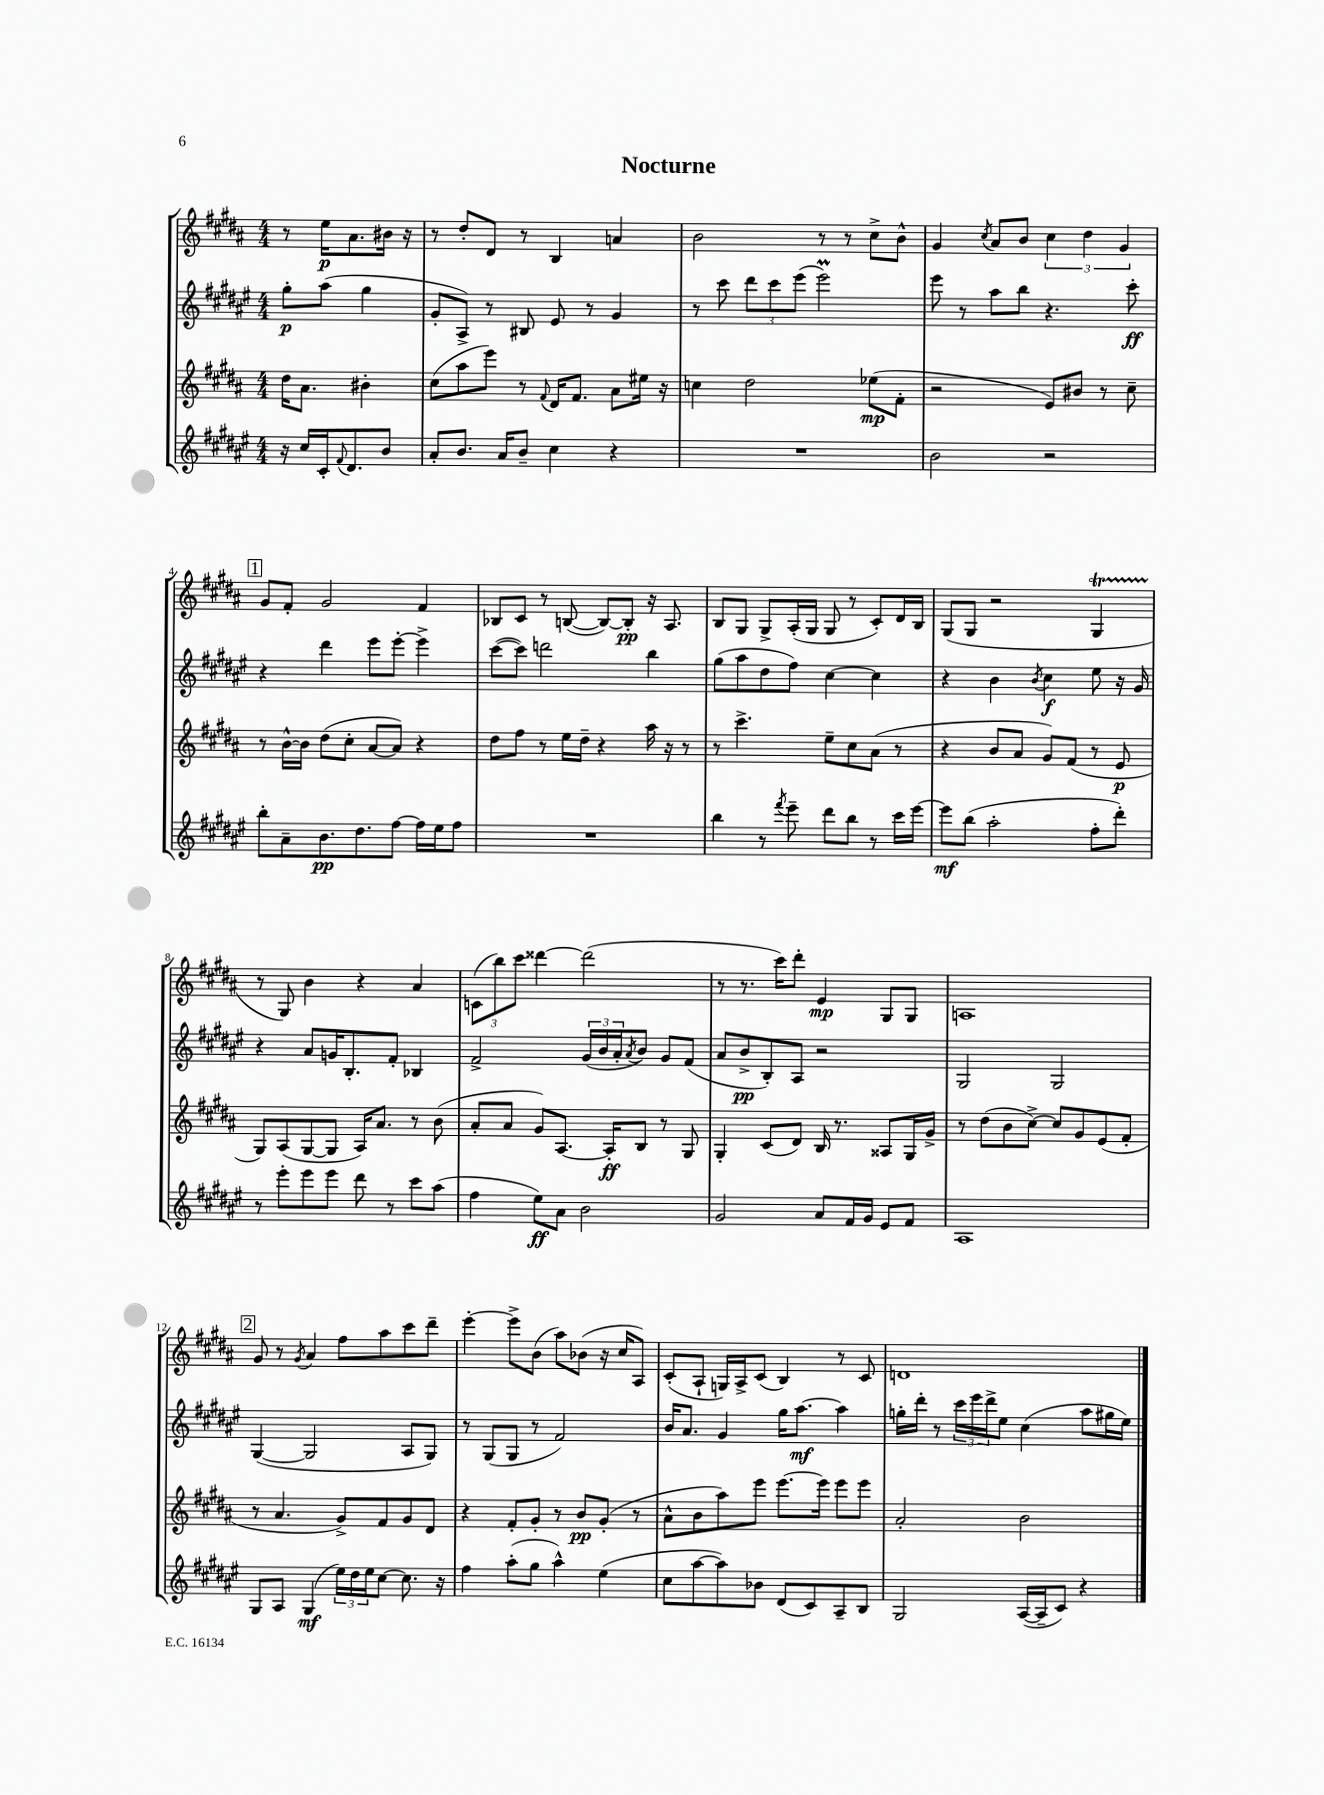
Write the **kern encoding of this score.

**kern	**dynam	**kern	**dynam	**kern	**dynam	**kern	**dynam
*part4	*part4	*part3	*part3	*part2	*part2	*part1	*part1
*staff4	*staff4	*staff3	*staff3	*staff2	*staff2	*staff1	*staff1
*clefG2	*	*clefG2	*	*clefG2	*	*clefG2	*
*k[f#c#g#d#a#e#]	*	*k[f#c#g#d#a#]	*	*k[f#c#g#d#a#e#]	*	*k[f#c#g#d#a#]	*
*M4/4	*	*M4/4	*	*M4/4	*	*M4/4	*
=	=	=	=	=	=	=	=
16r	.	16dd#\KL	.	8gg#'\L	p	8r	.
16cc#/LL	.	8.a#\J	.	.	.	.	.
16c#'/J	.	.	.	(8aa#\J	.	16ee\KL	p
8qqf#/	.	.	.	.	.	.	.
8.d#/	.	.	.	.	.	8.a#\	.
.	.	4b#X'\	.	4gg#\	.	.	.
8b/J	.	.	.	.	.	16b#X\Jk	.
.	.	.	.	.	.	16r	.
=1	=1	=1	=1	=1	=1	=1	=1
8a#'/L	.	(8cc#\L	.	8g#'/L	.	8r	.
8.b/J	.	8aa#\	.	8A#^/J)	.	8dd#'/L	.
.	.	8eee\J)	.	8r	.	8d#/J	.
16a#/KL	.	.	.	.	.	.	.
8b~/J	.	8r	.	8B#X/	.	8r	.
.	.	8qqf#/	.	.	.	.	.
4cc#\	.	16d#/KL	.	8e#/	.	4B/	.
.	.	8.f#/J	.	.	.	.	.
.	.	.	.	8r	.	.	.
4r	.	8a#\L	.	4g#/	.	4an/	.
.	.	16ee#X\Jk	.	.	.	.	.
.	.	16r	.	.	.	.	.
=2	=2	=2	=2	=2	=2	=2	=2
1r	.	4ccn\	.	8r	.	2b\	.
.	.	.	.	8ccc#\	.	.	.
.	.	2dd#\	.	12ddd#\L	.	.	.
.	.	.	.	12ccc#\	.	.	.
.	.	.	.	(12eee#\J	.	.	.
.	.	.	.	2eee#m\)	.	8r	.
.	.	.	.	.	.	8r	.
.	.	(8ee-X\L	mp	.	.	8cc#^\L	.
.	.	8f#'\J	.	.	.	8b^^\J	.
=3	=3	=3	=3	=3	=3	=3	=3
2b\	.	2r	.	8eee#\	.	4g#/	.
.	.	.	.	8r	.	.	.
.	.	.	.	.	.	8qcc#/	.
.	.	.	.	8aa#\L	.	8a#/L	.
.	.	.	.	8bb\J	.	8b/J	.
2r	.	8e/L)	.	4.r	.	6cc#\	.
.	.	8b#X/J	.	.	.	.	.
.	.	.	.	.	.	6dd#\	.
.	.	8r	.	.	.	.	.
.	.	.	.	.	.	6g#/	.
.	.	8cc#~\	.	8ccc#'\	ff	.	.
!!LO:LB:g=z
!!LO:REH:place=s1:t=1
=4	=4	=4	=4	=4	=4	=4	=4
8bb'\L	.	8r	.	4r	.	8g#/L	.
8a#~\	.	[16b^^\LL	.	.	.	8f#'/J	.
.	.	16b\JJ]	.	.	.	.	.
8.b\	pp	(8dd#\L	.	4ddd#\	.	2g#/	.
.	.	8cc#'\J	.	.	.	.	.
8.dd#\	.	.	.	.	.	.	.
.	.	[8a#/L	.	8eee#\L	.	.	.
[8ff#\J	.	8a#/J])	.	[8eee#'\J	.	.	.
16ff#\LL]	.	4r	.	4eee#^\]	.	4f#/	.
16ee#\J	.	.	.	.	.	.	.
8ff#\J	.	.	.	.	.	.	.
=5	=5	=5	=5	=5	=5	=5	=5
1r	.	8dd#\L	.	([8ccc#\L	.	8B-X/L	.
.	.	8ff#\J	.	8ccc#\J])	.	8c#/J	.
.	.	8r	.	2dddn\	.	8r	.
.	.	16ee\LL	.	.	.	([8Bn/	.
.	.	16dd#~\JJ	.	.	.	.	.
.	.	4r	.	.	.	8B/L_)	.
.	.	.	.	.	.	8B'/J]	pp
.	.	16aa#\	.	4bb\	.	16r	.
.	.	16r	.	.	.	8.A#/	.
.	.	8r	.	.	.	.	.
=6	=6	=6	=6	=6	=6	=6	=6
4bb\	.	8r	.	(8gg#\L	.	8B/L	.
.	.	4.ccc#^\	.	8aa#\	.	8G#/J	.
8r	.	.	.	8dd#\	.	8G#^/L	.
8qfff#/	.	.	.	.	.	.	.
8eee#~\	.	.	.	8ff#\J)	.	(16A#'/L	.
.	.	.	.	.	.	16G#/JJ	.
8ddd#\L	.	8ee~\L	.	[4cc#\	.	8G#/	.
8bb\J	.	8cc#\	.	.	.	8r	.
8r	.	(8a#\J	.	4cc#\]	.	8c#'/L)	.
16ccc#\LL	.	8r	.	.	.	16d#/L	.
[16eee#\JJ	.	.	.	.	.	16B/JJ	.
=7	=7	=7	=7	=7	=7	=7	=7
8eee#\L]	mf	4r	.	4r	.	(8G#/L	.
(8bb\J	.	.	.	.	.	8G#/J	.
2aa#'\	.	8b/L	.	4b\	.	2r	.
.	.	8a#/J	.	.	.	.	.
.	.	.	.	8qb/	.	.	.
.	.	8g#/L)	.	4cc#\	f	.	.
.	.	(8f#/J	.	.	.	.	.
8ff#'\L	.	8r	.	8ee#\	.	4G#T/	.
8ddd#'\J)	.	8e/	p	16r	.	.	.
.	.	.	.	16g#/	.	.	.
!!LO:LB:g=z
=8	=8	=8	=8	=8	=8	=8	=8
8r	.	8G#/L)	.	4r	.	8r	.
8eee#'\L	.	(8A#/	.	.	.	8G#/)	.
8eee#\	.	[8G#/	.	8a#/L	.	4b\	.
8eee#\J	.	8G#/J]	.	16gn/K	.	.	.
.	.	.	.	8.B'/	.	.	.
8ddd#\	.	16A#/KL)	.	.	.	4r	.
.	.	8.a#/J	.	.	.	.	.
8r	.	.	.	8f#'/J	.	.	.
8ccc#\L	.	8r	.	4B-X/	.	4a#/	.
(8aa#\J	.	(8b\	.	.	.	.	.
=9	=9	=9	=9	=9	=9	=9	=9
4ff#\	.	8a#'/L	.	2f#^/	.	(12cn\L	.
.	.	.	.	.	.	12bb\)	.
.	.	8a#/J	.	.	.	.	.
.	.	.	.	.	.	12ccc#\J	.
8ee#\L)	ff	8g#/L)	.	.	.	[4ddd##X\	.
8a#\J	.	[8.A#/J	.	.	.	.	.
2b\	.	.	.	(24g#/LL	.	(2ddd##\]	.
.	.	.	.	24b/	.	.	.
.	.	16A#'/KL]	ff	.	.	.	.
.	.	.	.	24a#'/J	.	.	.
.	.	.	.	8qa#/	.	.	.
.	.	8B/J	.	8b/J)	.	.	.
.	.	8r	.	8g#/L	.	.	.
.	.	8G#/	.	(8f#/J	.	.	.
=10	=10	=10	=10	=10	=10	=10	=10
2g#/	.	4G#'/	.	8a#/L	.	8r	.
.	.	.	.	8b^/	pp	8.r	.
.	.	(8c#/L	.	8B'/)	.	.	.
.	.	.	.	.	.	16ccc#\KL)	.
.	.	8d#/J)	.	8A#/J	.	8ddd#'\J	.
8a#/L	.	16B/	.	2r	.	4e/	mp
.	.	8.r	.	.	.	.	.
16f#/L	.	.	.	.	.	.	.
16g#/JJ	.	.	.	.	.	.	.
8e#/L	.	8A##X/L	.	.	.	8G#/L	.
8f#/J	.	16G#/L	.	.	.	8G#/J	.
.	.	16g#^/JJ	.	.	.	.	.
=11	=11	=11	=11	=11	=11	=11	=11
1A#	.	8r	.	2G#/	.	1An	.
.	.	(8dd#\L	.	.	.	.	.
.	.	8b\	.	.	.	.	.
.	.	[8cc#^\J)	.	.	.	.	.
.	.	8cc#/L]	.	2G#/	.	.	.
.	.	8g#/	.	.	.	.	.
.	.	(8e/	.	.	.	.	.
.	.	8f#'/J	.	.	.	.	.
!!LO:LB:g=z
!!LO:REH:place=s1:t=2
=12	=12	=12	=12	=12	=12	=12	=12
8G#/L	.	8r	.	([4G#/	.	8g#/	.
8A#/J	.	4.a#/	.	.	.	8r	.
.	.	.	.	.	.	8qg#/	.
(4G#/	mf	.	.	2G#/]	.	4a#/	.
24ee#\LL)	.	8g#^/L)	.	.	.	8ff#\L	.
24dd#\	.	.	.	.	.	.	.
24ee#\J	.	.	.	.	.	.	.
[8cc#\J	.	8f#/	.	.	.	8aa#\	.
8.cc#\]	.	8g#/	.	8A#/L	.	8ccc#\	.
.	.	8d#/J	.	8G#/J)	.	8ddd#~\J	.
16r	.	.	.	.	.	.	.
=13	=13	=13	=13	=13	=13	=13	=13
4ff#\	.	4r	.	8r	.	[4eee'\	.
.	.	.	.	(8G#/L	.	.	.
(8aa#'\L	.	8f#'/L	.	8G#/J	.	8eee^\L]	.
8gg#\J	.	8g#'/J	.	8r	.	(8b\J	.
4aa#^^\)	.	8r	.	2f#/)	.	8aa#\L)	.
.	.	8b/L	pp	.	.	(8b-X\J	.
(4ee#\	.	(8g#'/J	.	.	.	16r	.
.	.	.	.	.	.	16cc#/KL	.
.	.	8r	.	.	.	8A#/J)	.
=14	=14	=14	=14	=14	=14	=14	=14
8cc#\L	.	8a#^^\L	.	16b/KL	.	(8c#'/L	.
.	.	.	.	8.a#/J	.	.	.
[8aa#\	.	8b\	.	.	.	8A#`/J	.
8aa#\])	.	8aa#\)	.	4g#/	.	16Gn/LL)	.
.	.	.	.	.	.	16A#^/J	.
8b-X\J	.	8eee\J	.	.	.	(8c#/J	.
(8d#/L	.	[8.eee\L	.	16gg#\KL	.	4B/)	.
.	.	.	.	[8.aa#\J	mf	.	.
8c#/)	.	.	.	.	.	.	.
.	.	16eee\Jk]	.	.	.	.	.
8A#~/	.	8eee\L	.	4aa#\]	.	8r	.
8B/J	.	8eee\J	.	.	.	8c#/	.
=15	=15	=15	=15	=15	=15	=15	=15
2G#/	.	2a#'/	.	16ggn'\LL	.	1dn	.
.	.	.	.	16ddd#'\JJ	.	.	.
.	.	.	.	8r	.	.	.
.	.	.	.	24ccc#\LL	.	.	.
.	.	.	.	24eee#\	.	.	.
.	.	.	.	24ddd#^\J	.	.	.
.	.	.	.	8ee#\J	.	.	.
([16A#/LL	.	2b\	.	(4cc#\	.	.	.
16A#~/J]	.	.	.	.	.	.	.
8c#/J)	.	.	.	.	.	.	.
4r	.	.	.	8aa#\L	.	.	.
.	.	.	.	16gg#X\L	.	.	.
.	.	.	.	16ee#\JJ)	.	.	.
==	==	==	==	==	==	==	==
*-	*-	*-	*-	*-	*-	*-	*-
